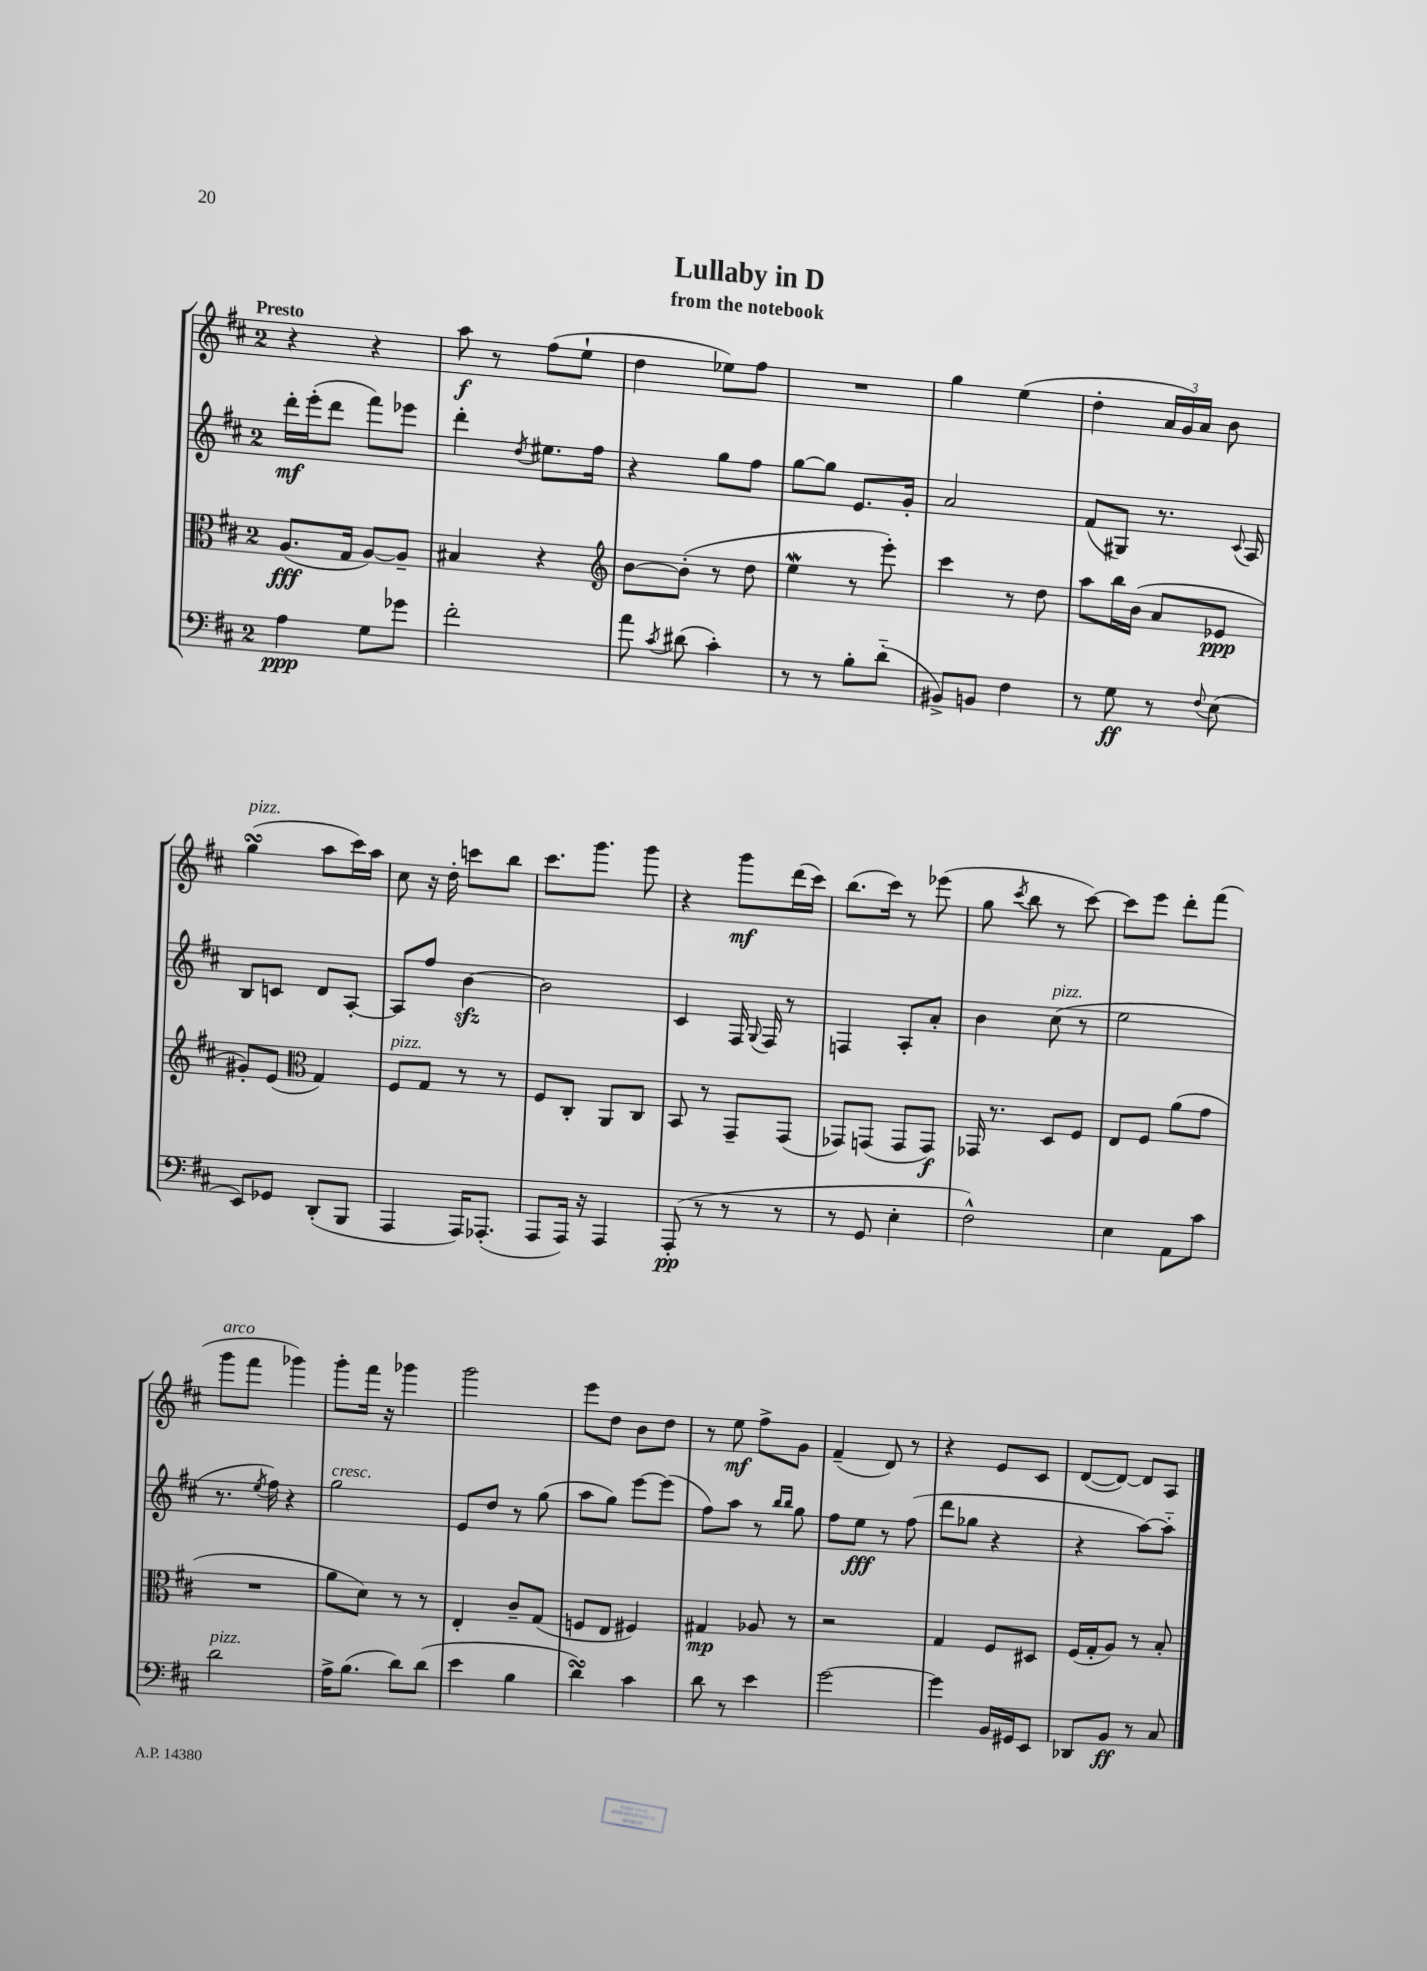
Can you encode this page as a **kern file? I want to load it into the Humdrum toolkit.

**kern	**dynam	**kern	**dynam	**kern	**dynam	**kern	**dynam
*part4	*part4	*part3	*part3	*part2	*part2	*part1	*part1
*staff4	*staff4	*staff3	*staff3	*staff2	*staff2	*staff1	*staff1
*clefF4	*	*clefC3	*	*clefG2	*	*clefG2	*
*k[f#c#]	*	*k[f#c#]	*	*k[f#c#]	*	*k[f#c#]	*
*M2/4	*	*M2/4	*	*M2/4	*	*M2/4	*
=1	=1	=1	=1	=1	=1	=1	=1
!	!	!	!	!	!	!LO:TX:a:B:t=Presto	!
4A\	ppp	(8.A/L	fff	16ddd'\LL	mf	4r	.
.	.	.	.	(16eee'\J	.	.	.
.	.	.	.	8ddd\J	.	.	.
.	.	16G/Jk	.	.	.	.	.
8G\L	.	[8A/L)	.	8fff#\L)	.	4r	.
8g-X\J	.	8A~/J]	.	8eee-X\J	.	.	.
=2	=2	=2	=2	=2	=2	=2	=2
2f#'\	.	4B#X/	.	4ddd'\	.	8aa\	f
.	.	.	.	.	.	8r	.
.	.	.	.	8qdd/	.	.	.
.	.	4r	.	8.ee#X\L	.	(8ff#\L	.
.	.	.	.	.	.	8ee`\J	.
.	.	.	.	16ff#\Jk	.	.	.
=3	=3	=3	=3	=3	=3	=3	=3
*	*	*clefG2	*	*	*	*	*
8a\	.	[8b\L	.	4r	.	4dd\	.
8qc#/	.	.	.	.	.	.	.
(8d#X\	.	(8b'\J]	.	.	.	.	.
4c#'\)	.	8r	.	8gg\L	.	8ee-X\L)	.
.	.	8dd\	.	8ff#\J	.	8ff#\J	.
=4	=4	=4	=4	=4	=4	=4	=4
8r	.	4eeW\	.	[8gg\L	.	2r	.
8r	.	.	.	8gg\J]	.	.	.
8B'\L	.	8r	.	8.e/L	.	.	.
(8d\J	.	8eee'\)	.	.	.	.	.
.	.	.	.	16g'/Jk	.	.	.
=5	=5	=5	=5	=5	=5	=5	=5
8BB#X^/L)	.	4ccc#\	.	2a/	.	4gg\	.
8BBn/J	.	.	.	.	.	.	.
4F#\	.	8r	.	.	.	(4ee\	.
.	.	8dd\	.	.	.	.	.
=6	=6	=6	=6	=6	=6	=6	=6
8r	.	8aa\L	.	(8f#/L	.	4dd'\	.
8G\	ff	16bb\L	.	8G#X/J)	.	.	.
.	.	(16b\JJ	.	.	.	.	.
8r	.	8a/L	.	8.r	.	24a/LL	.
.	.	.	.	.	.	24g/)	.
.	.	.	.	.	.	24a/JJ	.
8qqF#/	.	.	.	.	.	.	.
(8E\	.	8e-X/J	ppp	.	.	8b\	.
.	.	.	.	8qqc#/	.	.	.
.	.	.	.	16A/	.	.	.
!!LO:LB:g=z
=7	=7	=7	=7	=7	=7	=7	=7
!	!	!	!	!	!	!LO:TX:a:i:t=pizz.	!
8EE/L)	.	8g#X'/L)	.	8B/L	.	(4ggsSSs\	.
8GG-X/J	.	(8e/J	.	8cn/J	.	.	.
*	*	*clefC3	*	*	*	*	*
(8DD'/L	.	4G/)	.	8d/L	.	8aa\L	.
8BBB/J	.	.	.	[8A'/J	.	16ccc#\L)	.
.	.	.	.	.	.	16aa\JJ	.
=8	=8	=8	=8	=8	=8	=8	=8
!	!	!LO:TX:a:i:t=pizz.	!	!	!	!	!
4AAA/	.	8F#/L	.	8A/L]	.	8cc#\	.
.	.	8G/J	.	8ff#/J	.	16r	.
.	.	.	.	.	.	16dd'\	.
16AAA/KL)	.	8r	.	[4bzz\	.	8cccn\L	.
(8.AAA-X'/J	.	.	.	.	.	.	.
.	.	8r	.	.	.	8bb\J	.
=9	=9	=9	=9	=9	=9	=9	=9
8AAA/L	.	8F#/L	.	2b\]	.	8.ccc#\L	.
16AAA/Jk)	.	8C#'/J	.	.	.	.	.
16r	.	.	.	.	.	8.ggg\J	.
4AAA/	.	8AA/L	.	.	.	.	.
.	.	8C#/J	.	.	.	8ggg\	.
=10	=10	=10	=10	=10	=10	=10	=10
(8AAA'/	pp	8BB/	.	4c#/	.	4r	.
8r	.	8r	.	.	.	.	.
8r	.	8GG~/L	.	16F#/	.	8ggg\L	mf
.	.	.	.	8qqG/	.	.	.
.	.	.	.	16F#/	.	.	.
8r	.	(8GG/J	.	8r	.	(16ddd\L	.
.	.	.	.	.	.	16ccc#\JJ)	.
=11	=11	=11	=11	=11	=11	=11	=11
8r	.	8GG-X/L)	.	4Fn/	.	(8.bb\L	.
8GG/	.	(8GGn/J	.	.	.	.	.
.	.	.	.	.	.	16ccc#\Jk)	.
4E'\	.	8GG/L	.	8A'/L	.	8r	.
.	.	8GG/J)	f	8a'/J	.	(8eee-X\	.
=12	=12	=12	=12	=12	=12	=12	=12
2F#^^\)	.	16GG-X/	.	4b\	.	8gg\	.
.	.	8.r	.	.	.	.	.
.	.	.	.	.	.	8qccc#/	.
.	.	.	.	.	.	8bb\	.
!	!	!	!	!LO:TX:a:i:t=pizz.	!	!	!
.	.	8D/L	.	(8cc#\	.	8r	.
.	.	8F#/J	.	8r	.	[8ccc#\)	.
=13	=13	=13	=13	=13	=13	=13	=13
4E\	.	8E/L	.	2ee\	.	8ccc#\L]	.
.	.	8F#/J	.	.	.	8eee\J	.
8AA\L	.	(8a\L	.	.	.	8ddd'\L	.
8c#\J	.	8g\J	.	.	.	(8fff#\J	.
!!LO:LB:g=z
=14	=14	=14	=14	=14	=14	=14	=14
!	!	!	!	!	!	!LO:TX:a:i:t=arco	!
!LO:TX:a:i:t=pizz.	!	!	!	!	!	!	!
2d\	.	2r	.	8.r	.	8ggg\L	.
.	.	.	.	.	.	8fff#\J	.
.	.	.	.	8qee/	.	.	.
.	.	.	.	16ff#\)	.	.	.
.	.	.	.	4r	.	4ggg-X\)	.
=15	=15	=15	=15	=15	=15	=15	=15
!	!	!	!	!LO:TX:a:i:t=cresc.	!	!	!
16A^\KL	.	8a\L	.	2gg\	.	8ggg'\L	.
(8.B\J	.	.	.	.	.	.	.
.	.	8d\J)	.	.	.	16fff#\Jk	.
.	.	.	.	.	.	16r	.
8d\L)	.	8r	.	.	.	4ggg-X\	.
(8d\J	.	8r	.	.	.	.	.
=16	=16	=16	=16	=16	=16	=16	=16
4e\	.	4E'/	.	8e/L	.	2ggg\	.
.	.	.	.	8dd/J	.	.	.
4B\	.	8c#~/L	.	8r	.	.	.
.	.	(8G/J	.	(8gg\	.	.	.
=17	=17	=17	=17	=17	=17	=17	=17
4dsSSs\)	.	8Fn/L	.	8aa\L	.	8eee\L	.
.	.	8E/J	.	8gg\J)	.	8dd\J	.
4c#\	.	4F#X/)	.	[8eee\L	.	8b\L	.
.	.	.	.	(8eee\J]	.	8dd\J	.
=18	=18	=18	=18	=18	=18	=18	=18
8d\	.	4G#X/	mp	8ff#\L)	.	8r	.
8r	.	.	.	8aa\J	.	8ee\	mf
4e\	.	8A-X/	.	8r	.	8ff#^\L	.
.	.	.	.	16qqbb/LL	.	.	.
.	.	.	.	16qqbb/JJ	.	.	.
.	.	8r	.	8gg\	.	8g\J	.
=19	=19	=19	=19	=19	=19	=19	=19
[2g\	.	2r	.	8ff#\L	.	(4f#~/	.
.	.	.	.	8ee\J	fff	.	.
.	.	.	.	8r	.	8d/)	.
.	.	.	.	(8ff#\	.	8r	.
=20	=20	=20	=20	=20	=20	=20	=20
4g\]	.	4G/	.	8ddd\L	.	4r	.
.	.	.	.	8gg-X\J	.	.	.
16BB/LL	.	8F#/L	.	4r	.	8e/L	.
16GG#X/J	.	.	.	.	.	.	.
8EE/J	.	8D#X/J	.	.	.	8c#/J	.
=21	=21	=21	=21	=21	=21	=21	=21
8DD-X/L	.	(16F#/LL	.	4r	.	([8d/L	.
.	.	16G'/J	.	.	.	.	.
8BB/J	ff	8A/J)	.	.	.	8d/J_)	.
8r	.	8r	.	[8aa\L)	.	8d/L]	.
8C#/	.	8B'/	.	8aa\J]	.	8A/J	.
==	==	==	==	==	==	==	==
*-	*-	*-	*-	*-	*-	*-	*-
